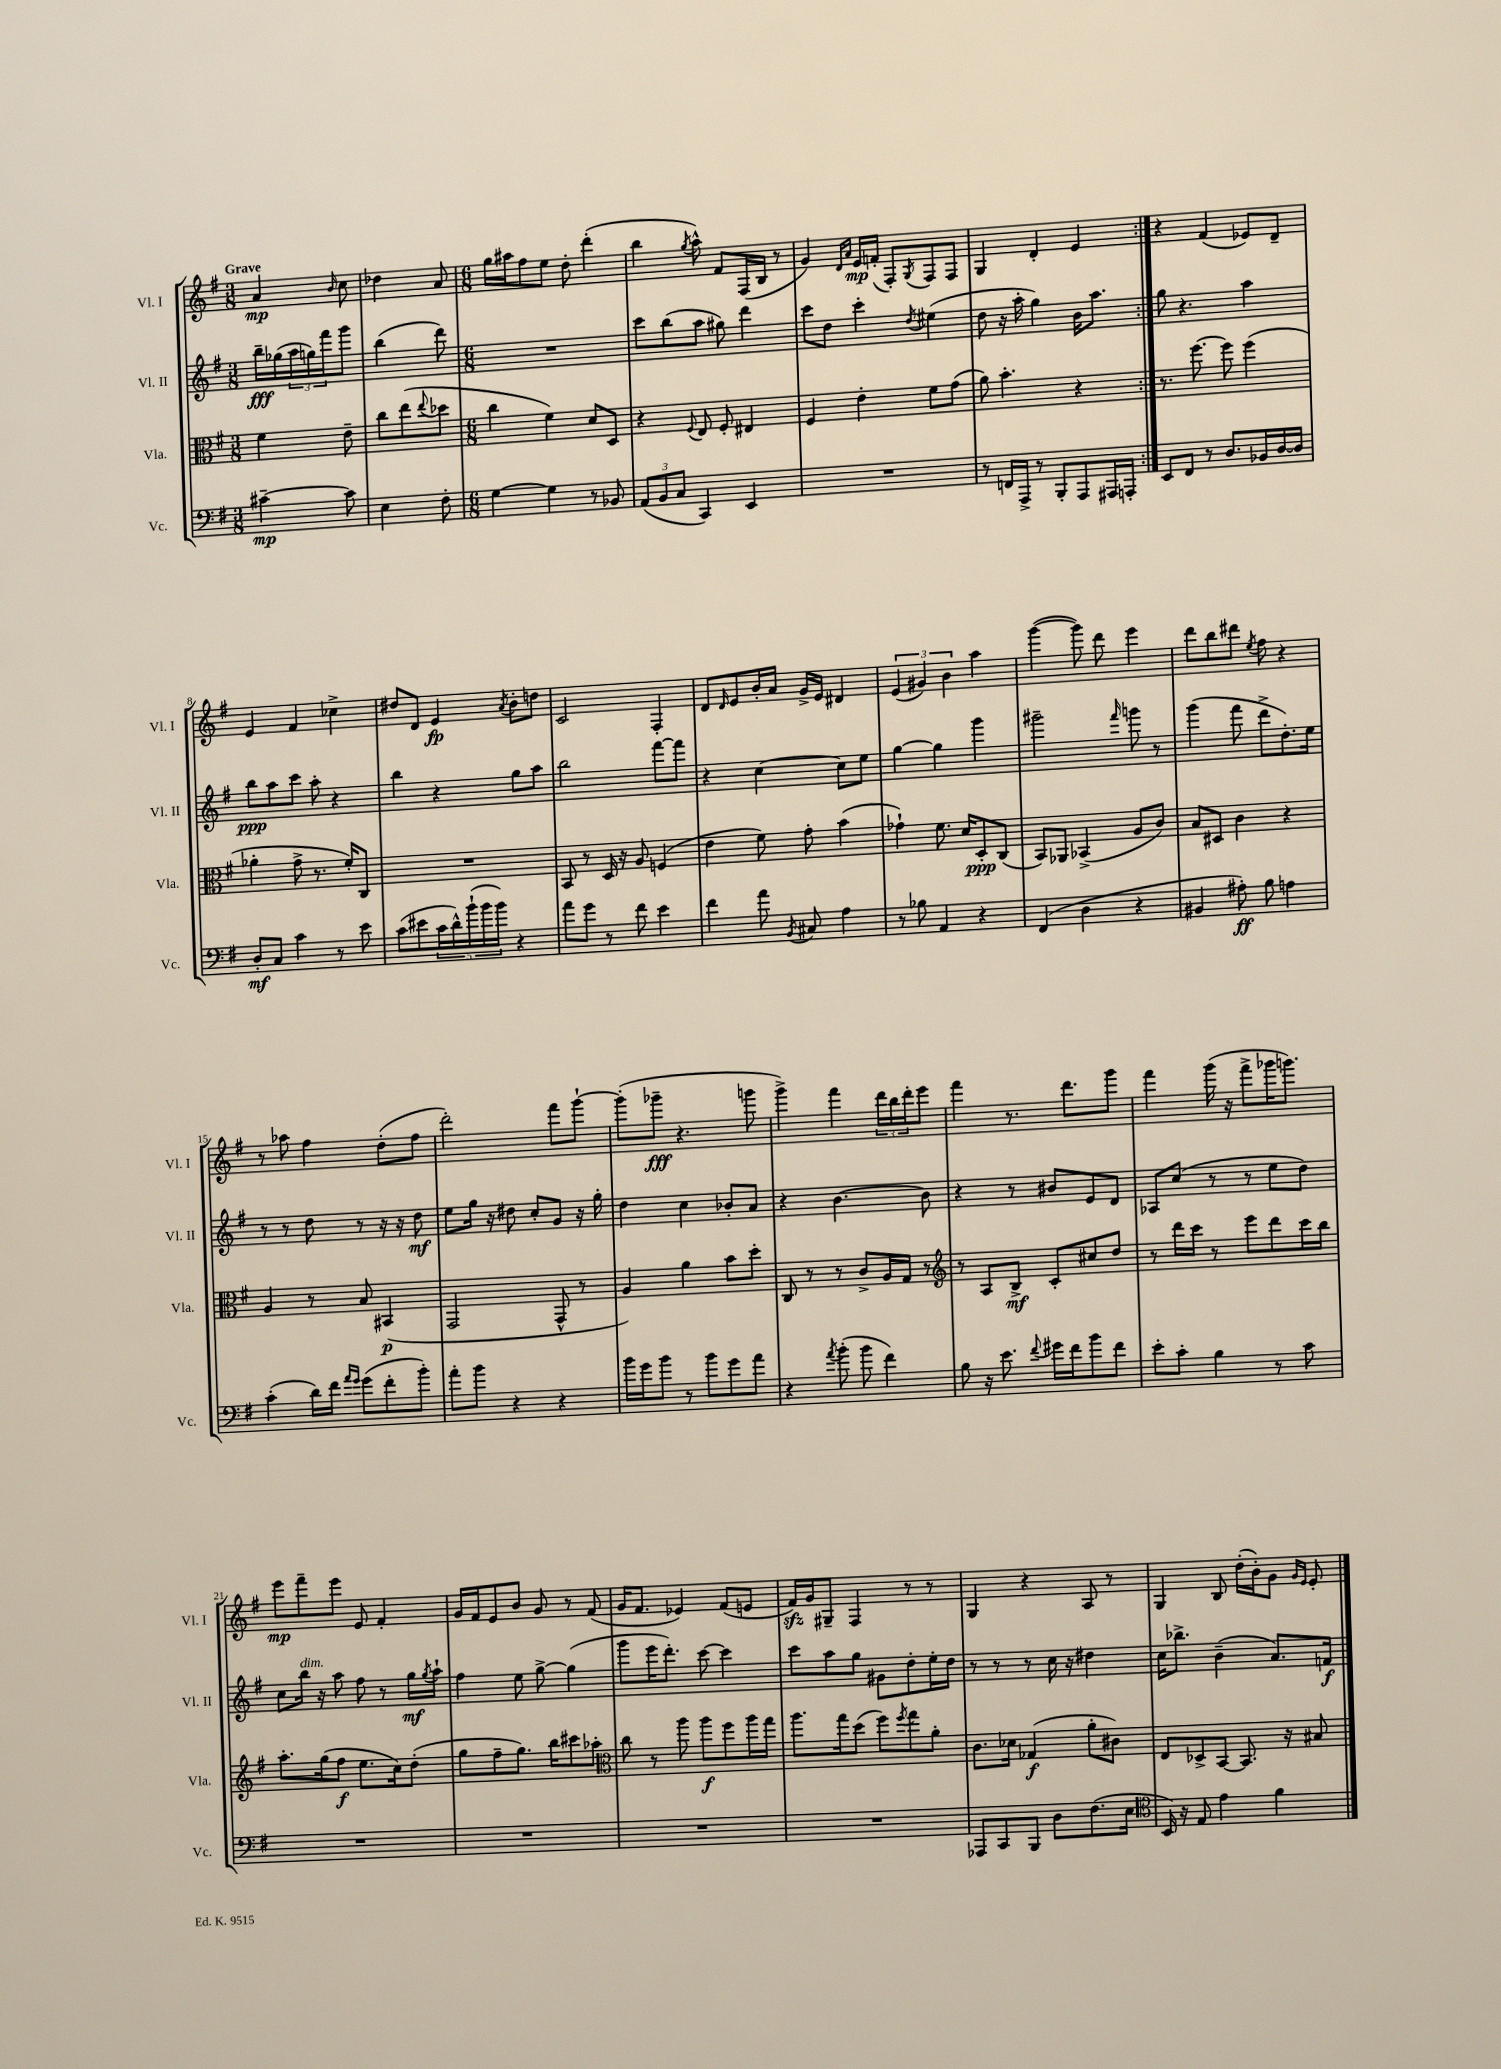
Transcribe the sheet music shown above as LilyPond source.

<<
\new StaffGroup <<
\new Staff = "s0" \with { instrumentName = "Vl. I" shortInstrumentName = "Vl. I" } {
    \clef treble \key g \major \numericTimeSignature \time 3/8 \tempo "Grave"
    \repeat volta 2 { a'4\mp \grace { b'16 } c''8 |
    des''4 a'8 |
    \numericTimeSignature \time 6/8 g''16 ais''16 fis''8 e''8 d''8-. d'''4-.( |
    b''4 \acciaccatura { g''8 } a''8-^) fis'8 fis16( b16 r8 |
    g'4) \grace { d'16 a'16 } e'16\mp f'16-.( fis8-.) \acciaccatura { g8 } fis8 fis8 |
    g4 d'4-. e'4 | }
    r4 fis'4( ees'8) d'8-- |
    e'4 fis'4 ces''4-> |
    dis''8 d'8 e'4\fp \acciaccatura { a'8 } b'8-. d''8 |
    c'2 fis4-. |
    d'8 \grace { d'16 } e'8 b'16-. a'16 g'16-> e'16 dis'4 |
    \tuplet 3/2 { e'4( gis'4) b'4 } a''4 |
    g'''4~( g'''8) d'''8 e'''4 |
    d'''8 b''8 dis'''8 \acciaccatura { e''8 } fis''8 r4 |
    r8 aes''8 fis''4 d''8-.( fis''8 |
    d'''2-.) fis'''8 g'''8~-! |
    g'''8-.( ges'''8--\fff r4. g'''8 |
    g'''4->) fis'''4 \tuplet 3/2 { d'''16 b''16 d'''16-. } e'''8 |
    fis'''4 r8. d'''8. g'''8 |
    fis'''4 g'''16( r16 fis'''8-> ges'''16 g'''8.) |
    e'''8\mp fis'''8-- e'''8 e'8 fis'4-. |
    g'16 fis'16 e'8 b'8 g'8 r8 fis'8( |
    g'16 fis'8. ees'4) fis'8( e'8 |
    fis'16\sfz) g'16 gis8-- fis4 r8 r8 |
    g4 r4 a8 r8 |
    g4 b8 d''16-.( b'16-.) g'8 \grace { g'16 e'16 } e'8-. \bar "|." |
}
\new Staff = "s1" \with { instrumentName = "Vl. II" shortInstrumentName = "Vl. II" } {
    \clef treble \key g \major \numericTimeSignature \time 3/8
    \repeat volta 2 { b''16--\fff ges''16( \tuplet 3/2 { a''16 g''16) fis'''16 } g'''8 |
    b''4( d'''8) |
    \numericTimeSignature \time 6/8 R2. |
    c'''8 b''8( a''8 gis''8) d'''4 |
    c'''8 d''8 c'''4-. \acciaccatura { d''8 } eis''4( |
    d''8 r16 a''16-. g''4) b'16 a''8. | }
    g''8 r4. a''4 |
    b''8\ppp a''8 c'''8 a''8-. r4 |
    b''4 r4 g''8 a''8 |
    b''2 fis'''8~ fis'''8 |
    r4 c''4~ c''8 e''8 |
    g''4~ g''4 g'''4 |
    gis'''2-- \grace { fis'''16 } g'''8 r8 |
    g'''4( fis'''8 d'''8-> d''8.-.) e''16 |
    r8 r8 d''8 r8 r16 r16 d''8\mf |
    e''8 g''16 r16 dis''8 c''8-. g'8 r16 g''16-. |
    d''4 c''4 bes'8-. a'8 |
    r4 b'4.~ b'8 |
    r4 r8 bis'8 e'8 d'8 |
    aes8 c''8( r8 r8 e''8 d''8) |
    c''8 b''16^\markup { \italic "dim." } r16 a''8 fis''8 r8 g''16\mf \acciaccatura { g''8 } a''16-! |
    fis''4 e''8 g''8~-> g''4( |
    g'''8 e'''16 d'''8.-.) c'''8~ c'''4 |
    c'''8 a''8 g''8 gis'8 d''8-. e''16-. d''16 |
    r8 r8 r8 c''16 r16 dis''4 |
    c''16 bes''8.-> b'4--( a'8.) f'16\f \bar "|." |
}
\new Staff = "s2" \with { instrumentName = "Vla." shortInstrumentName = "Vla." } {
    \clef alto \key g \major \numericTimeSignature \time 3/8
    \repeat volta 2 { fis'4 e'8-- |
    c''8 e''8( \appoggiatura { e''8 } des''8 |
    \numericTimeSignature \time 6/8 c''4 fis'4) d'8 d8 |
    r4 \appoggiatura { fis8 } e8 fis8-. eis4 |
    fis4 e'4-. fis'8 g'8( |
    a'8) b'4.-. r4 | }
    r8. fis''8.~ fis''8 fis''4( |
    aes'4-. g'8-> r8. fis'16-.) c8 |
    R2. |
    b,8 r8 d16 r16 a8 f4( |
    e'4 fis'8) g'8-. b'4( |
    ges'4-!) fis'8. d'16 d8-.\ppp c8( |
    b,8) aes,8 bes,4->( a8 c'8) |
    b8 dis8 c'4 r4 |
    a4 r8 b8 bis,4\p( |
    g,2 g,8-^ r8 |
    a4) a'4 b'8 d''8-. |
    c8 r8 r8 c'8-> a16 g16 r8 |
    \clef treble r8 a8 b8->\mf c'8-. cis''8 d''8 |
    r8 d'''16 c'''16 r8 e'''8 d'''8 c'''16 b''16 |
    a''8.-. g''16( fis''8\f e''8. c''16) d''8-.( |
    g''8 fis''8-- g''8.) b''16 cis'''8 aes''8-. |
    \clef alto c''8 r8 a''8 a''8\f fis''8 a''16 g''16 |
    a''8. g''16 d''8( fis''8) \acciaccatura { fis''8 } g''8 a'8-. |
    c'8. des'16 ges4\f( a'8-. cis'8) |
    e8 des8-> b,8~ b,8. r16 bis8 \bar "|." |
}
\new Staff = "s3" \with { instrumentName = "Vc." shortInstrumentName = "Vc." } {
    \clef bass \key g \major \numericTimeSignature \time 3/8
    \repeat volta 2 { cis'4~--\mp cis'8 |
    e4 fis8-. |
    \numericTimeSignature \time 6/8 g4~ g4 r8 bes,8 |
    \tuplet 3/2 { a,8( b,8 c8 } c,4) e,4 |
    R2. |
    r8 f,16 a,,16-> r8 b,,8-. a,,8 ais,,16 a,,16-. | }
    e,8 fis,8 r8 d8. bes,16 d16~ d16 |
    d8-.\mf c8 c'4 r8 e'8 |
    c'8( eis'8 \tuplet 5/4 { c'16 d'16-^) b'16-!( b'16 b'16) } r4 |
    a'8 g'8 r8 fis'8 e'4 |
    fis'4 a'8 \acciaccatura { b,8 } cis8 a4 |
    r8 bes8 a,4 r4 |
    fis,4( d4 r4 |
    bis,4 ais8-.\ff) b8 a4 |
    c'4-.( d'16) fis'16 \grace { a'16 g'16 } g'8( fis'8-. b'8-.) |
    a'8-. b'8 r4 r4 |
    b'16 g'16 b'8 r8 b'8 g'8 a'8 |
    r4 \acciaccatura { a'8 } b'8-.( b'8 fis'4) |
    b8 r16 e'8. \appoggiatura { fis'8 } gis'16 fis'16 b'8 fis'8 |
    e'8-. c'8-. b4 r8 c'8 |
    R2. |
    R2. |
    R2. |
    R2. |
    aes,,8 c,8 b,,8 d8 fis8.( e16 |
    \clef tenor b,16) r16 e8 e'4 fis'4 \bar "|." |
}
>>
>>
